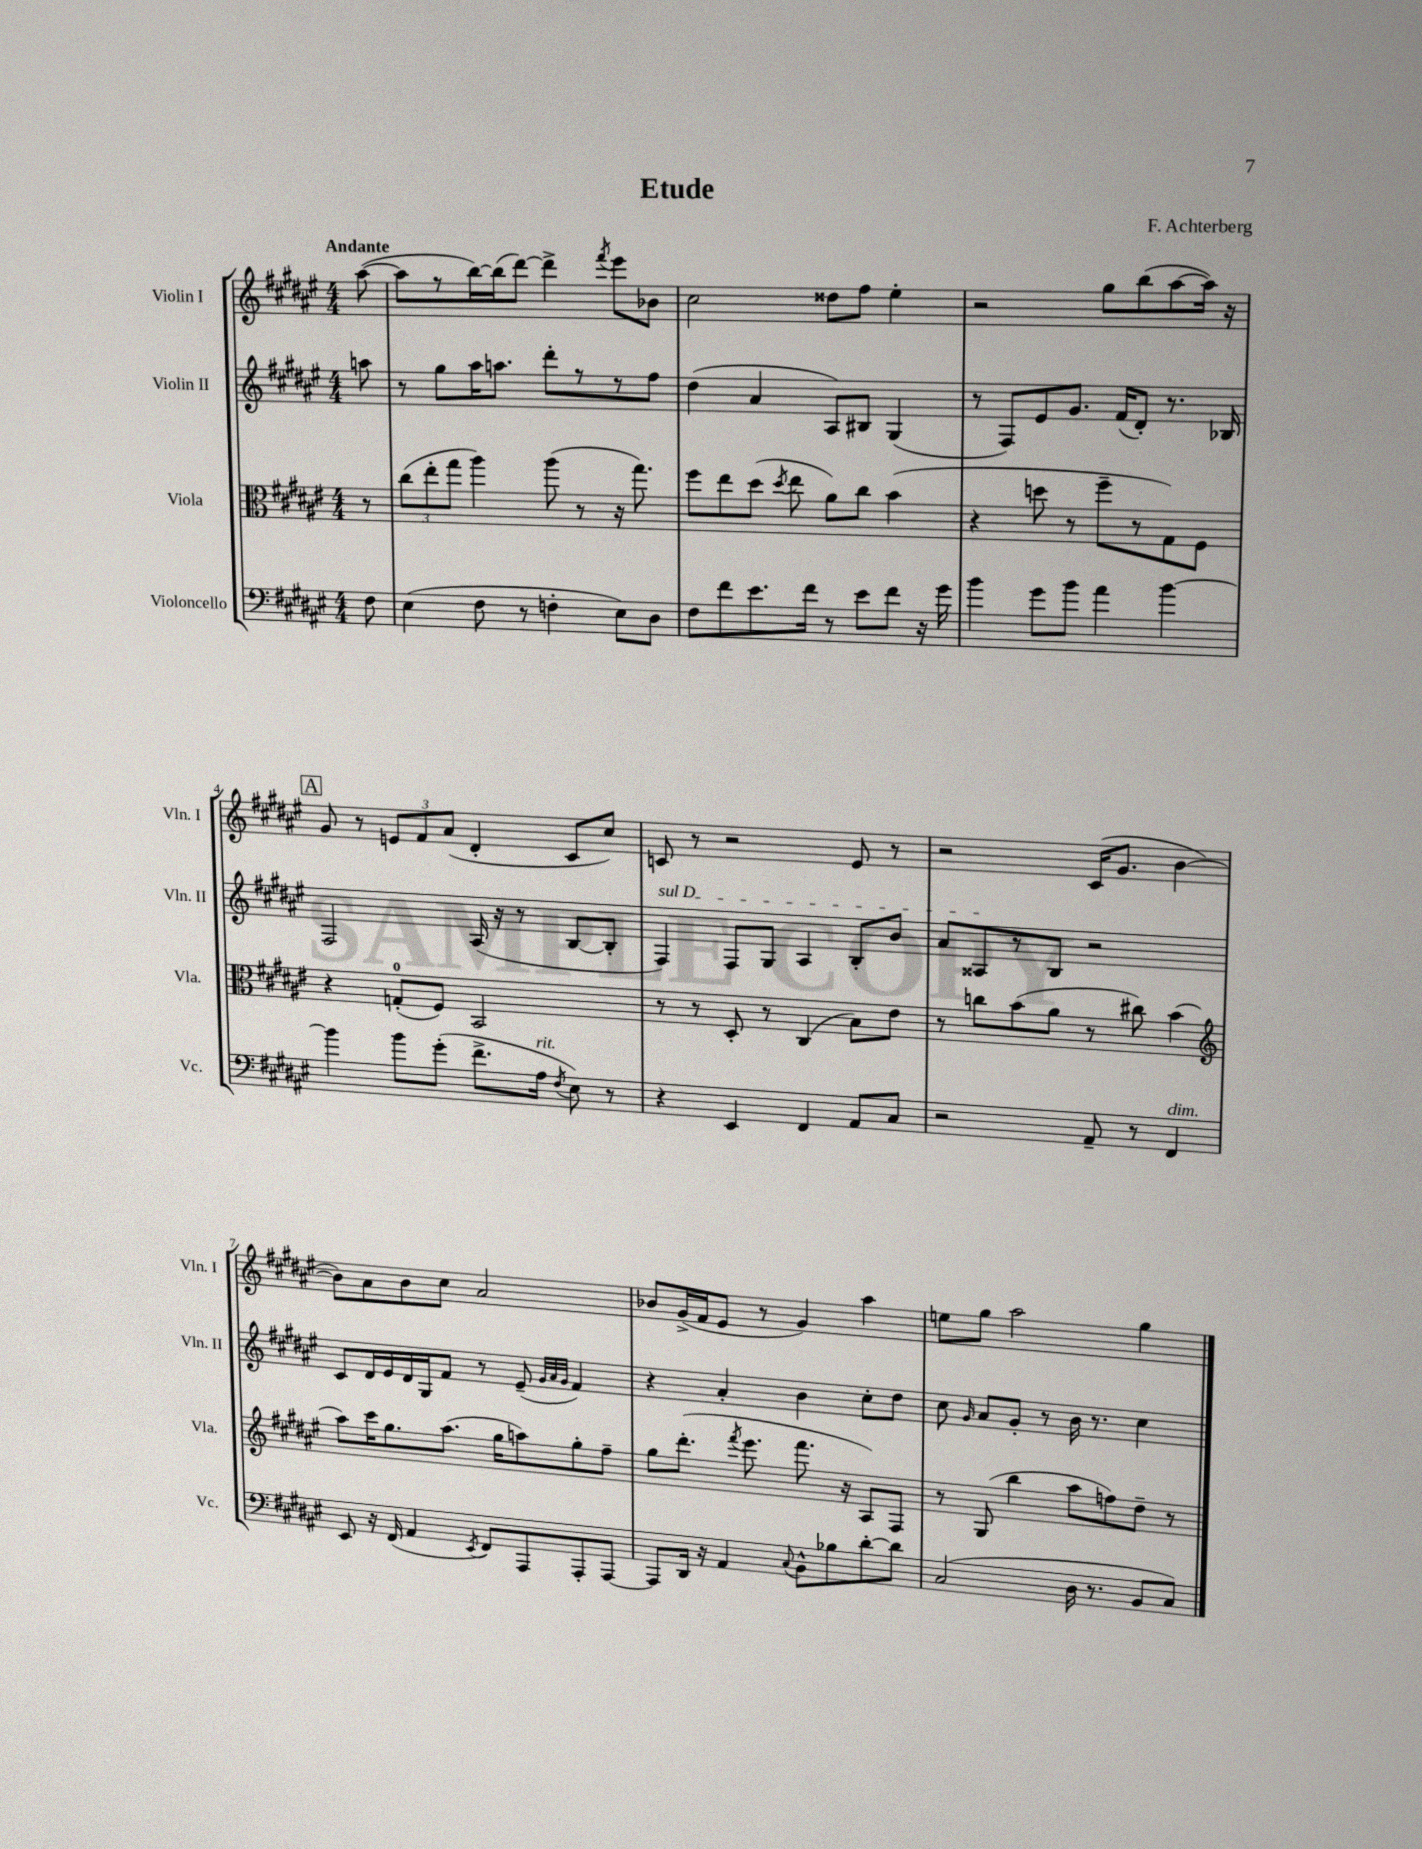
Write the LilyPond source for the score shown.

\header { title = "Etude" composer = "F. Achterberg" }
<<
\new StaffGroup <<
\new Staff = "s0" \with { instrumentName = "Violin I" shortInstrumentName = "Vln. I" } {
    \clef treble \key fis \major \numericTimeSignature \time 4/4 \partial 8 \tempo "Andante"
    \autoBeamOff ais''8~( |
    ais''8[ r8 b''16~) b''16( dis'''8]~) dis'''4-> \acciaccatura { fis'''8 } eis'''8[ bes'8] |
    cis''2 disis''8[ fis''8] eis''4-. |
    r2 gis''8[ b''8( ais''8~ ais''16]) r16 |
    \mark \markup { \box "A" } gis'8 r8 \tuplet 3/2 { e'8[ fis'8 ais'8]( } dis'4-. cis'8[ cis''8]) |
    c'8 r8 r2 eis'8 r8 |
    r2 cis'16[( gis'8.] b'4~ |
    b'8[) ais'8 b'8 cis''8] ais'2 |
    bes'8[ gis'16->( fis'16 eis'8] r8 gis'4) ais''4 |
    e''8[ gis''8] ais''2 gis''4 \bar "|." |
}
\new Staff = "s1" \with { instrumentName = "Violin II" shortInstrumentName = "Vln. II" } {
    \clef treble \key fis \major \numericTimeSignature \time 4/4 \partial 8
    \autoBeamOff a''8 |
    r8 gis''8[ ais''16 a''8.] dis'''8[-. r8 r8 fis''8] |
    dis''4( ais'4 ais8[) bis8] gis4( |
    r8 fis8[) eis'8 gis'8.] fis'16[( dis'8]-.) r8. bes16 |
    \mark \markup { \box "A" } fis2 ais16( r16 r8 b8[~ b8]-. |
    \once \override TextSpanner.bound-details.left.text = \markup { \italic "sul D" } fis4\startTextSpan) fis8[ gis8] ais4 b8[-. b'8] |
    ais'8[ aisis8\stopTextSpan r8 b8] r2 |
    cis'8[ dis'16 eis'16 dis'16 gis16 fis'8] r8 eis'8--( \grace { gis'32[ ais'32 gis'32] } fis'4) |
    r4 ais'4-. b'4 cis''8[-. dis''8] |
    cis''8 \grace { gis'16 } ais'8[ gis'8]-. r8 b'16 r8. cis''4 \bar "|." |
}
\new Staff = "s2" \with { instrumentName = "Viola" shortInstrumentName = "Vla." } {
    \clef alto \key fis \major \numericTimeSignature \time 4/4 \partial 8
    \autoBeamOff r8 |
    \tuplet 3/2 { cis''8[( eis''8-. gis''8] } ais''4) ais''8( r8 r16 gis''8.) |
    fis''8[ eis''8 dis''8]( \acciaccatura { dis''8 } eis''8 ais'8[) cis''8] b'4( |
    r4 d''8 r8 fis''8[-- r8 gis8) fis8] |
    \mark \markup { \box "A" } r4 g8[-0-.( fis8]) b,2 |
    r8 r8 dis8-. r8 cis4( b8[) eis'8] |
    r8 c''8[ b'8( ais'8] r8 cis''8) b'4( |
    \clef treble ais''8[) cis'''16 gis''8. ais''8.]( gis''16[ a''8) gis''8-. fis''8]-- |
    gis''8[ dis'''8.]-.( \acciaccatura { fis'''8 } eis'''8. fis'''8. r16 ais8[) fis8] |
    r8 gis8( b''4 ais''8[ f''8) dis''8]-- r8 \bar "|." |
}
\new Staff = "s3" \with { instrumentName = "Violoncello" shortInstrumentName = "Vc." } {
    \clef bass \key fis \major \numericTimeSignature \time 4/4 \partial 8
    \autoBeamOff fis8 |
    eis4( fis8 r8 f4-. eis8[) dis8] |
    fis8[ fis'8 eis'8. fis'16] r8 eis'8[ fis'8] r16 gis'16 |
    b'4 gis'8[ b'8] ais'4 b'4~ |
    \mark \markup { \box "A" } b'4 b'8[ gis'8]-.( fis'8.[-> ais16]^\markup { \italic "rit." } \acciaccatura { fis8 } eis8) r8 |
    r4 eis,4 fis,4 ais,8[ cis8] |
    r2 ais,8-- r8 fis,4^\markup { \italic "dim." } |
    eis,8 r16 fis,16( ais,4 \acciaccatura { eis,8 } fis,8[) ais,,8 ais,,8-. ais,,8]~ |
    ais,,8[ dis,16] r16 ais,4 \appoggiatura { cis8 } b,8[-^ bes8 dis'8~-. dis'8] |
    cis2( dis16 r8. b,8[ cis8]) \bar "|." |
}
>>
>>
